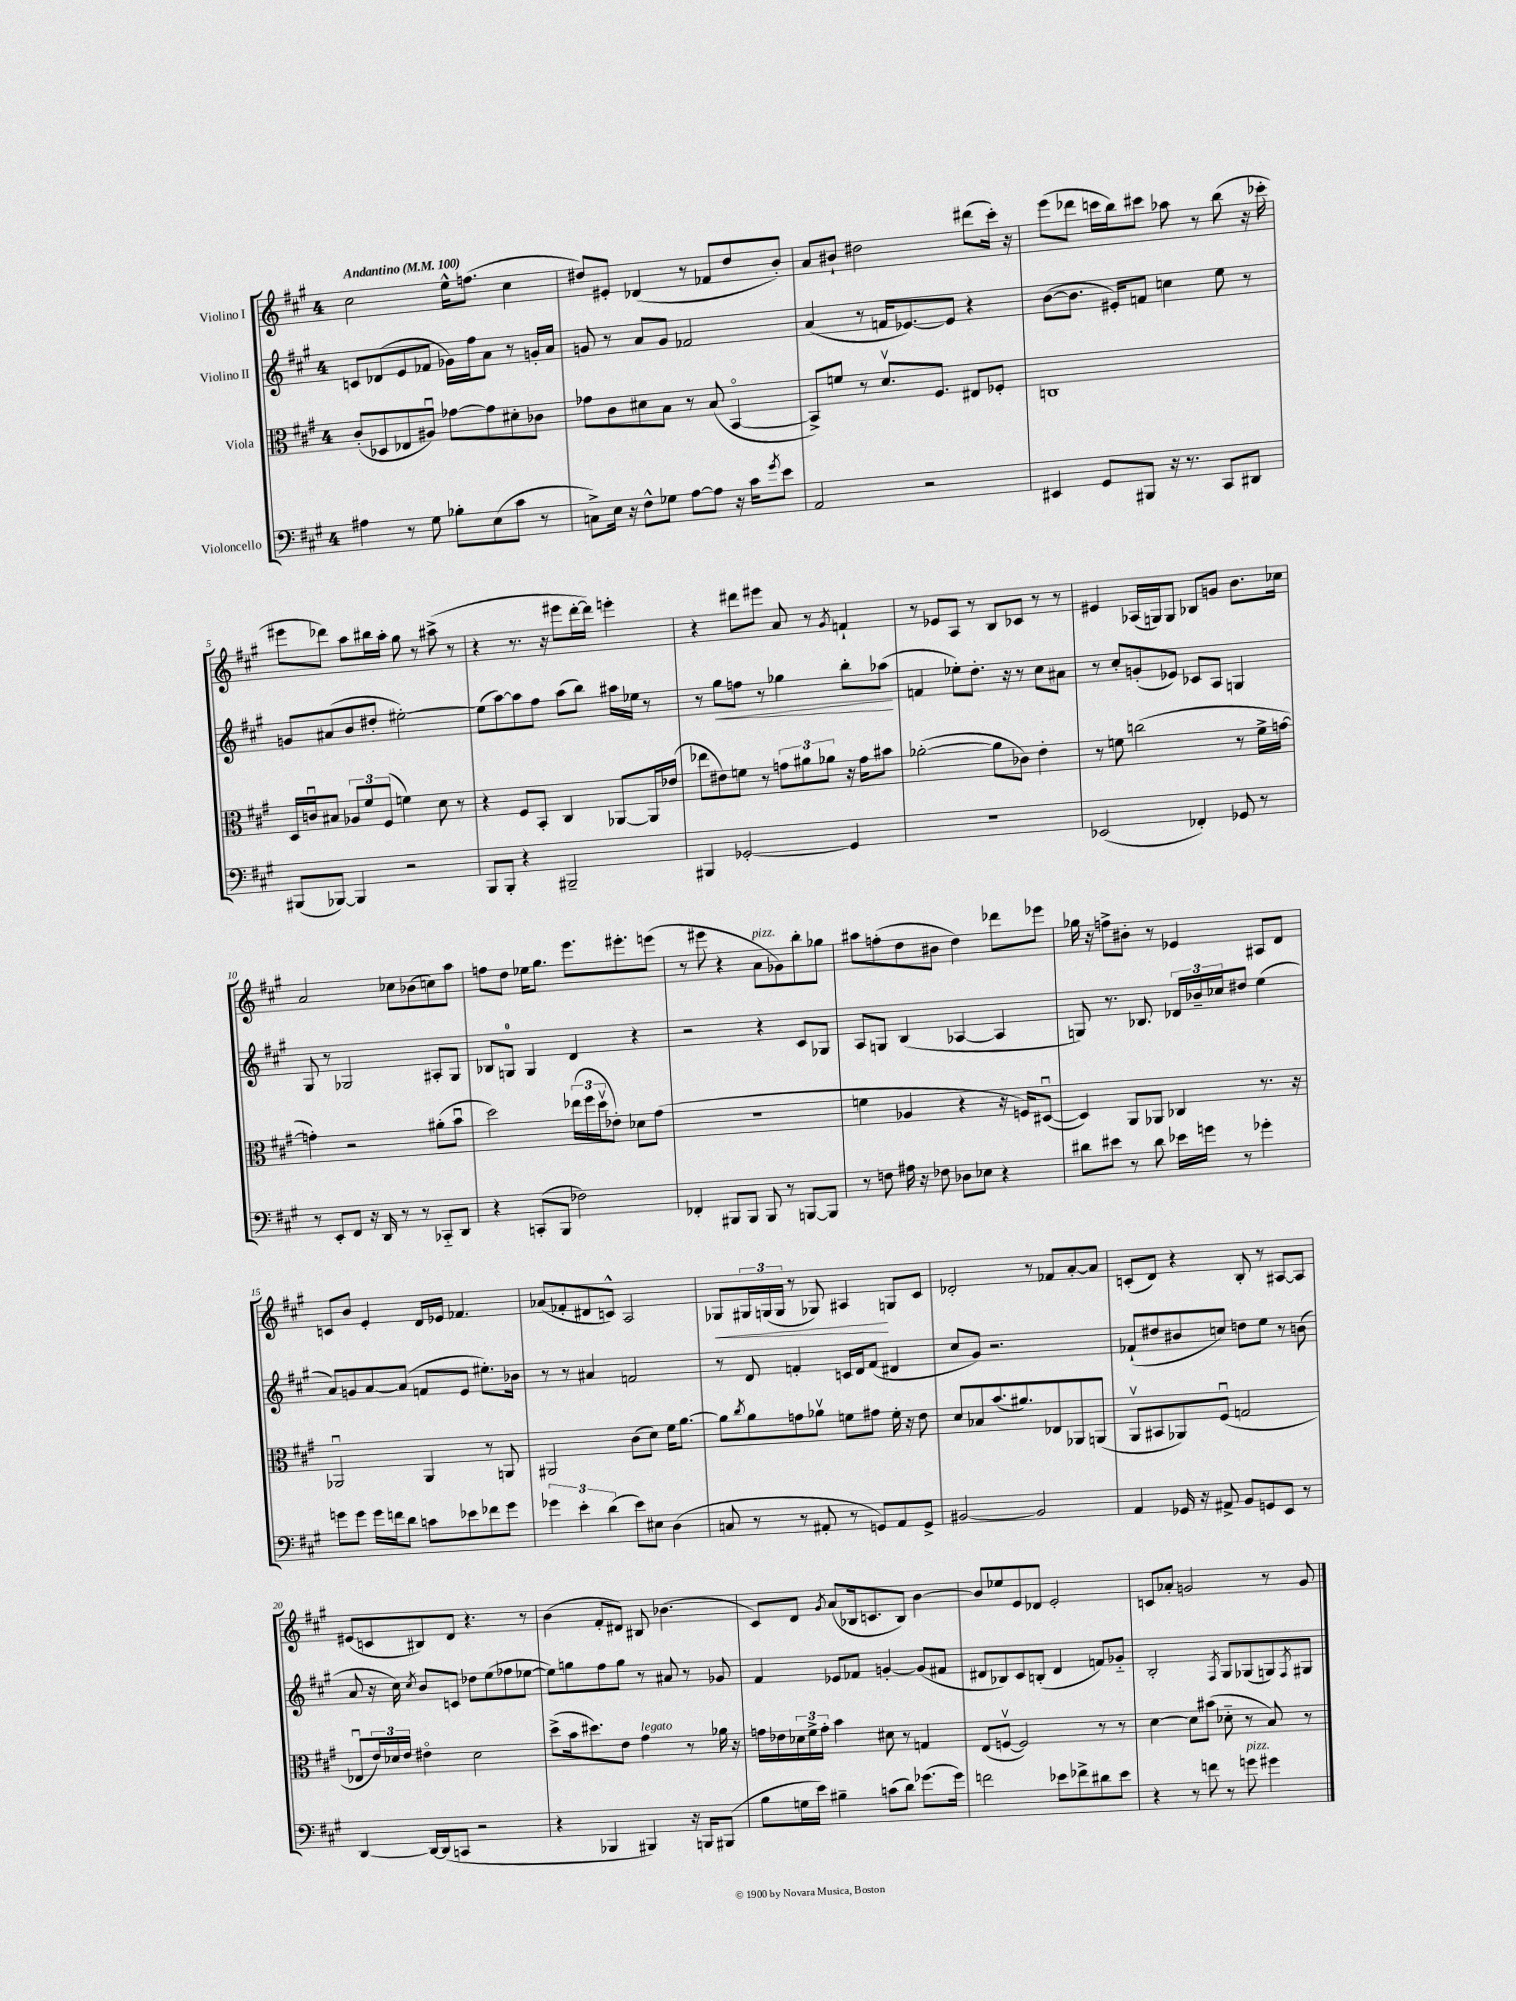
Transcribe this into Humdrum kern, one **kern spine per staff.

**kern	**kern	**kern	**dynam	**kern	**dynam
*part4	*part3	*part2	*part2	*part1	*part1
*staff4	*staff3	*staff2	*staff2	*staff1	*staff1
*I"Violoncello	*I"Viola	*I"Violino II	*	*I"Violino I	*
*clefF4	*clefC3	*clefG2	*	*clefG2	*
*k[f#c#g#]	*k[f#c#g#]	*k[f#c#g#]	*	*k[f#c#g#]	*
*M4/4	*M4/4	*M4/4	*	*M4/4	*
*MM100	*MM100	*MM100	*	*MM100	*
=1	=1	=1	=1	=1	=1
!	!	!	!	!LO:TX:a:B:t=Andantino	!
4A#X\	(8c#'/L	8cn/L	.	2cc#\	.
.	8D-X/	(8d-X/	.	.	.
8r	8E-X/	8e/	.	.	.
8G#\	8A#Xu/J)	8f-X/J	.	.	.
8B-X'\L	[8g-X\L	16g-X\LL)	.	16ee^^\KL	.
.	.	16ff#\J	.	(8.ffn\J	.
(8E\	8g-\]	8a\J	.	.	.
8c#\J	8d#X'\	8r	.	4cc#\	.
8r	8c-X\J	16gn'/LL	.	.	.
.	.	16a/JJ	.	.	.
=2	=2	=2	=2	=2	=2
8Cn^\L)	8g-X\L	8gn/	.	8dd#X/L)	.
16E\Jk	8c#\	8r	.	8e#X'/J	.
16r	.	.	.	.	.
8F#^^\L	8d#X\	8a/L	.	(4d-X/	.
8G-X\J	8B\J	8g/J	.	.	.
[8A\L	8r	2f-X/	.	8r	.
8A\J]	(8B/	.	.	8f-X/L	.
16r	[4BB/	.	.	8dd#/	.
16c#\KL	.	.	.	.	.
8qg#/	.	.	.	.	.
8e\J	.	.	.	8b'/J)	.
=3	=3	=3	=3	=3	=3
2AA/	8BB^/L])	(4a/	.	8a/L	.
.	8fn/J	.	.	8b#X`/J	.
.	8r	8r	.	2dd#X\	.
.	8.dv/L	16fn/KL	.	.	.
.	.	[8.e-X/)	.	.	.
2r	.	.	.	.	.
.	8.F#/J	.	.	.	.
.	.	8e-/J]	.	.	.
.	8E#X/L	4r	.	(8ddd#X\L	.
.	8F-X'/J	.	.	16ccc#'\Jk)	.
.	.	.	.	16r	.
=4	=4	=4	=4	=4	=4
4EE#X/	1Cn	([8b\L	.	(8eee\L	.
.	.	8.b\J]	.	8ddd-X\J	.
8GG#/L	.	.	.	16cccn\LL	.
.	.	16e#X'/KL)	.	16bb\J)	.
8BBB#X/J	.	8fn/J	.	8ccc#X\J	.
16r	.	4ccn\	.	8aa-X\	.
8.r	.	.	.	.	.
.	.	.	.	8r	.
8CC#/L	.	8ee\	.	(8bb\	.
8DD#X/J	.	8r	.	16r	.
.	.	.	.	16ccc-X'\	.
!!LO:LB:g=z
=5	=5	=5	=5	=5	=5
(8BBB#X/L	16D/LL	8gn/L	.	8eee#X\L	.
.	16cnu/J	.	.	.	.
[8BBB-X/J)	8B#X/J	(8a#X/	.	8ddd-X\J)	.
4BBB-/]	12A-X/L	8b/	.	8aa\L	.
.	12f#/	.	.	.	.
.	.	8dd#X'/J	.	16bb#X\L	.
.	(12F#/J	.	.	.	.
.	.	.	.	16aa'\JJ	.
2r	4fn\)	[2ee#X'\)	.	8gg#\	.
.	.	.	.	8r	.
.	8d\	.	.	(8aa#X^\	.
.	8r	.	.	8r	.
=6	=6	=6	=6	=6	=6
8BBB/L	4r	(8ee#\L]	.	4r	.
8BBB'/J	.	[8aa\)	.	.	.
4r	8F#/L	8aa\]	.	8.r	.
.	8BB'/J	8ff#\J	.	.	.
.	.	.	.	16r	.
2BBB#X~/	4C#/	(8aa\L	.	8eee#X\L	.
.	.	8bb\J)	.	[16ddd'\L	.
.	.	.	.	16ddd\JJ])	.
.	[8AA-X/L	16aa#X\LL	.	4eeen'\	.
.	.	16ee-X\JJ	.	.	.
.	16AA-/L]	8r	.	.	.
.	(16e-X/JJ	.	.	.	.
=7	=7	=7	=7	=7	=7
4BBB#X/	8ee-X\L	8r	.	4r	.
!	!	!	!LO:HP:b	!	!
.	8e#X\)	8gg#\L	<	.	.
[2GG-X'/	8fn\J	8ffn\J	.	8ddd#X\L	.
.	8r	8r	.	8eee#X\J	.
.	12gn\L	4gg-X\	.	8a/	.
.	12a#X\	.	.	.	.
.	.	.	.	8r	.
.	12a-X\J	.	.	.	.
.	.	.	.	8qg#/	.
4GG-/]	16r	8bb'\L	.	4fn`/	.
.	16g\KL	.	.	.	.
.	8b#X\J	(8aa-X\J	.	.	.
.	.	.	[	.	.
=8	=8	=8	=8	=8	=8
1r	([2a-X'\	4fn/	.	8r	.
.	.	.	.	8e-X/L	.
.	.	8ee-X'\L)	.	8A/J	.
.	.	8.dd'\J	.	8r	.
.	8a-\L]	.	.	8B/L	.
.	.	16r	.	.	.
.	8c-X\J)	8r	.	8c-X/J	.
.	4e'\	8cc#\L	.	8r	.
.	.	8a#X\J	.	8r	.
=9	=9	=9	=9	=9	=9
(2EE-X/	8r	8r	.	4e#X/	.
.	8fn\	8cc#'/L	.	.	.
.	(2ccn\	(8gn'/	.	(16A-X/LL	.
.	.	.	.	16Gn/J)	.
.	.	8e-X/J)	.	8G/J	.
4FF-X'/)	.	8c-X/L	.	8B-X/L	.
.	.	8A/J	.	8gn/J	.
8GG-X/	8r	4Gn/	.	8.b\L	.
8r	16f^\LL	.	.	.	.
.	[16gn\JJ	.	.	16cc-X\Jk	.
!!LO:LB:g=z
=10	=10	=10	=10	=10	=10
8r	4gn'\])	8G#/	.	2a/	.
8EE'/L	.	8r	.	.	.
8FF#/J	2r	2G-X/	.	.	.
16r	.	.	.	.	.
16DD/	.	.	.	.	.
8r	.	.	.	8cc-X\L	.
8r	.	.	.	(8b-X\	.
8CC-X/L	(8a#X'\L	8A#X'/L	.	8ccn\)	.
8DD/J	8bu\J	8G-/J	.	8aa\J	.
=11	=11	=11	=11	=11	=11
4r	2dd\)	8B-X/L	.	8ffn\L	.
.	.	8Gn/J	.	8dd\J	.
(8CCn'/L	.	4G/	.	16ee-X\KL	.
.	.	.	.	8.gg#\J	.
8BBB/J	.	.	.	.	.
2F-X\)	(24ee-X\LL	4d/	.	8.eee\L	.
.	24ff#\	.	.	.	.
.	24ddv\J	.	.	.	.
.	8e-X'\J)	.	.	.	.
.	.	.	.	8.eee#X'\	.
.	8d-X\L	4r	.	.	.
.	(8g#\J	.	.	(8eeen\J	.
=12	=12	=12	=12	=12	=12
4FF-X'/	1r	2r	.	8r	.
.	.	.	.	8eee#X\	.
8BBB#X/L	.	.	.	4r	.
8BBB#/J	.	.	.	.	.
!	!	!	!	!LO:TX:a:i:t=pizz.	!
8BBB#/	.	4r	.	8a\L	.
8r	.	.	.	8g-X\)	.
[8BBBn/L	.	8c#/L	.	8bb'\	.
8BBB/J]	.	8G-X/J	.	8gg-X\J	.
=13	=13	=13	=13	=13	=13
8r	4fn\	8A/L	.	8aa#X\L	.
8Fn\	.	8Gn/J	.	(8ffn'\	.
16A#X\	4A-X/	(4B/	.	8dd\	.
16r	.	.	.	.	.
8F-X\	.	.	.	8b#X\J	.
8D-X\L	4r	[4A-X/	.	4dd\)	.
8E-X\J	.	.	.	.	.
4r	16r	4A-/]	.	8ddd-X\L	.
.	16Fn/KL)	.	.	.	.
.	([8D#Xu/J	.	.	8eee-X\J	.
=14	=14	=14	=14	=14	=14
8d#X\L	4D#/])	8Gn/)	.	16gg-X\	.
.	.	.	.	16r	.
8e#X\J	.	8.r	.	8ffn^\L	.
8r	8AA/L	.	.	8b#X'\J	.
.	.	8.B-X/	.	.	.
8d#\	8AA-X/J	.	.	8r	.
16e-X\LL	4C-X/	24d-X/LL	.	4e-X/	.
.	.	24b-X~/	.	.	.
16gn\JJ	.	.	.	.	.
.	.	24cc-X/J	.	.	.
8r	.	8dd#X/J	.	.	.
4g-X'\	8.r	(4ee\	.	8A#X/L	.
.	.	.	.	8d/J	.
.	16r	.	.	.	.
!!LO:LB:g=z
=15	=15	=15	=15	=15	=15
8gn\L	2AA-Xu/	8a/L)	.	8cn/L	.
8g\J	.	8gn/	.	8b/J	.
16g\LL	.	[8a/	.	4e'/	.
16fn\J	.	.	.	.	.
8d\J	.	(8a/J]	.	.	.
8cn\L	4AA-/	8fn/L	.	16d/LL	.
.	.	.	.	16e-X/JJ	.
8e-X\	.	8e/J	.	4.f-X/	.
8f-X\	8r	8.ee#X'\L)	.	.	.
8g\J	8AAn/	.	.	.	.
.	.	16b-X\Jk	.	.	.
=16	=16	=16	=16	=16	=16
6g-X\	2AA#X/	8r	.	(8a-X/L	.
.	.	8r	.	8f-X'/	.
6e'\	.	.	.	.	.
.	.	4a#X/	.	8d#X/	.
(6d\	.	.	.	.	.
.	.	.	.	8cn^^/J)	.
8e\L)	(8c#\L	2fn/	.	2A/	.
8E#X\J	8d\J)	.	.	.	.
(4D\	16f#\KL	.	.	.	.
.	[8.a\J	.	.	.	.
=17	=17	=17	=17	=17	=17
!	!	!	!	!	!LO:HP:b
8Cn/	8a\L]	8r	.	8G-X/L	<
.	8qcc#/	.	.	.	.
8r	8a\	8d/	.	24G#X/L	.
.	.	.	.	(24Gn/	.
.	.	.	.	24G/JJ	.
8r	8gn\	4fn'/	.	8r	.
8AA#X'/	8a-Xv\J	.	.	8G-X/)	.
8r	8fn\L	16cn/LL	.	4A#X/	.
.	.	16d/J	.	.	.
8GGn/L)	8g#X\J	(8f/J	.	.	.
8AA#/	16f'\	4d#X/	.	8Gn/L	[
.	16r	.	.	.	.
8GG^/J	8e\	.	.	8c#/J	.
=18	=18	=18	=18	=18	=18
[2BB#X/	8d/L	8cc#/L	.	2d-X'/	.
.	8B-X/	8g#/J)	.	.	.
.	(8.b/	2.r	.	.	.
.	8.a#X/)	.	.	.	.
2BB#/]	.	.	.	8r	.
.	8E-X/	.	.	8f-X/L	.
.	8AA-X/	.	.	[8a'/	.
.	(8AAn/J	.	.	8a/J]	.
=19	=19	=19	=19	=19	=19
4AA/	8AAv/L	(8f-X`/L	.	(8cn'/L	.
.	8BB#X/	8dd#X/	.	8d/J)	.
16GG-X/	8AA-X/)	8b#X/	.	4r	.
16r	.	.	.	.	.
8AA#X^/	(8F#u/J	8ccn/J)	.	.	.
8BB/L	2Gn/	8ddn\L	.	8B'/	.
8GGn/	.	8ee\J	.	8r	.
8EE/J	.	8r	.	[8A#X/L	.
8r	.	(8bn\	.	8A#/J]	.
!!LO:LB:g=z
=20	=20	=20	=20	=20	=20
[4DD/	8E-Xu/L	8a/	.	(8e#X/L	.
.	24e/L)	16r	.	8cn/	.
.	24d-X/	.	.	.	.
.	.	16cc#\)	.	.	.
.	24e/JJ	.	.	.	.
.	.	8qcc#/	.	.	.
16DD/LL_	4e#X\	8b/L	.	8B#X/)	.
(16DD/J]	.	.	.	.	.
8CCn/J	.	8cn/J	.	8d/J	.
2r	2d-\	8dd-X\L	.	4.r	.
.	.	(8ee\	.	.	.
.	.	8ff-X\	.	.	.
.	.	[8ee-X\J	.	8r	.
=21	=21	=21	=21	=21	=21
4r	(8dd^\L	8ee-\L])	.	(4b\	.
.	16b\k	8ggn\	.	.	.
.	8.dd#X\)	.	.	.	.
4BBB-X/	.	8ff#\	.	8f#'/L	.
.	8e\J	8gg\J	.	8d#X/J)	.
!	!LO:TX:a:i:t=legato	!	!	!	!
4BBB#X/)	4g#\	8r	.	8B#X/	.
.	.	8a#X/	.	(4.b-X\	.
16r	8r	8r	.	.	.
16BBBn/KL	.	.	.	.	.
(8BBB#X/J	16a-X\	8g-X/	.	.	.
.	16r	.	.	.	.
=22	=22	=22	=22	=22	=22
8B\L	16gn\LL	4f#/	.	8c#/L)	.
.	16e-X\	.	.	.	.
16Gn\L	24d-X\	.	.	8d/J	.
.	24f#^\	.	.	.	.
16e\JJ)	.	.	.	.	.
.	24g'\JJ	.	.	.	.
.	.	.	.	8qg#/	.
4B#X~\	4b\	8e-X/L	.	(8a/L	.
.	.	8f-X/J	.	16B-X/k	.
.	.	.	.	8.cn/	.
(8cn\L	8d#X\	[4gn'/	.	.	.
8d\J)	8r	.	.	8B-/J)	.
(8.g-X\L	4Gn/	(8g/L]	.	[4b\	.
.	.	8f#X/J	.	.	.
16g-\Jk)	.	.	.	.	.
=23	=23	=23	=23	=23	=23
2fn\	(8E/L	8d#X/L	.	8b/L]	.
.	[8Fnv/J	8B-X/)	.	8ee-X/	.
.	2F/])	8c#/	.	8e/	.
.	.	(8Bn'/J	.	8d-X/J	.
8e-X\L	.	4d#/	.	2e'/	.
8f-X^\	.	.	.	.	.
8d#X\	8r	8fn/L)	.	.	.
8e-\J	8r	8g-X/J	.	.	.
=24	=24	=24	=24	=24	=24
4r	[4d\	2B'/	.	8cn/L	.
.	.	.	.	8a-X'/J	.
8r	8d\L]	.	.	2gn/	.
8fn\	(8b#X\J	.	.	.	.
.	.	8qF#/	.	.	.
8r	8d-X\	8G#/L	.	.	.
!LO:TX:a:i:t=pizz.	!	!	!	!	!
8gn\	8r	(8G-X/	.	.	.
4g#X\	8B/)	8Gn/)	.	8r	.
.	.	8qF#/	.	.	.
.	8r	8G#X/J	.	8g/	.
==	==	==	==	==	==
*-	*-	*-	*-	*-	*-
